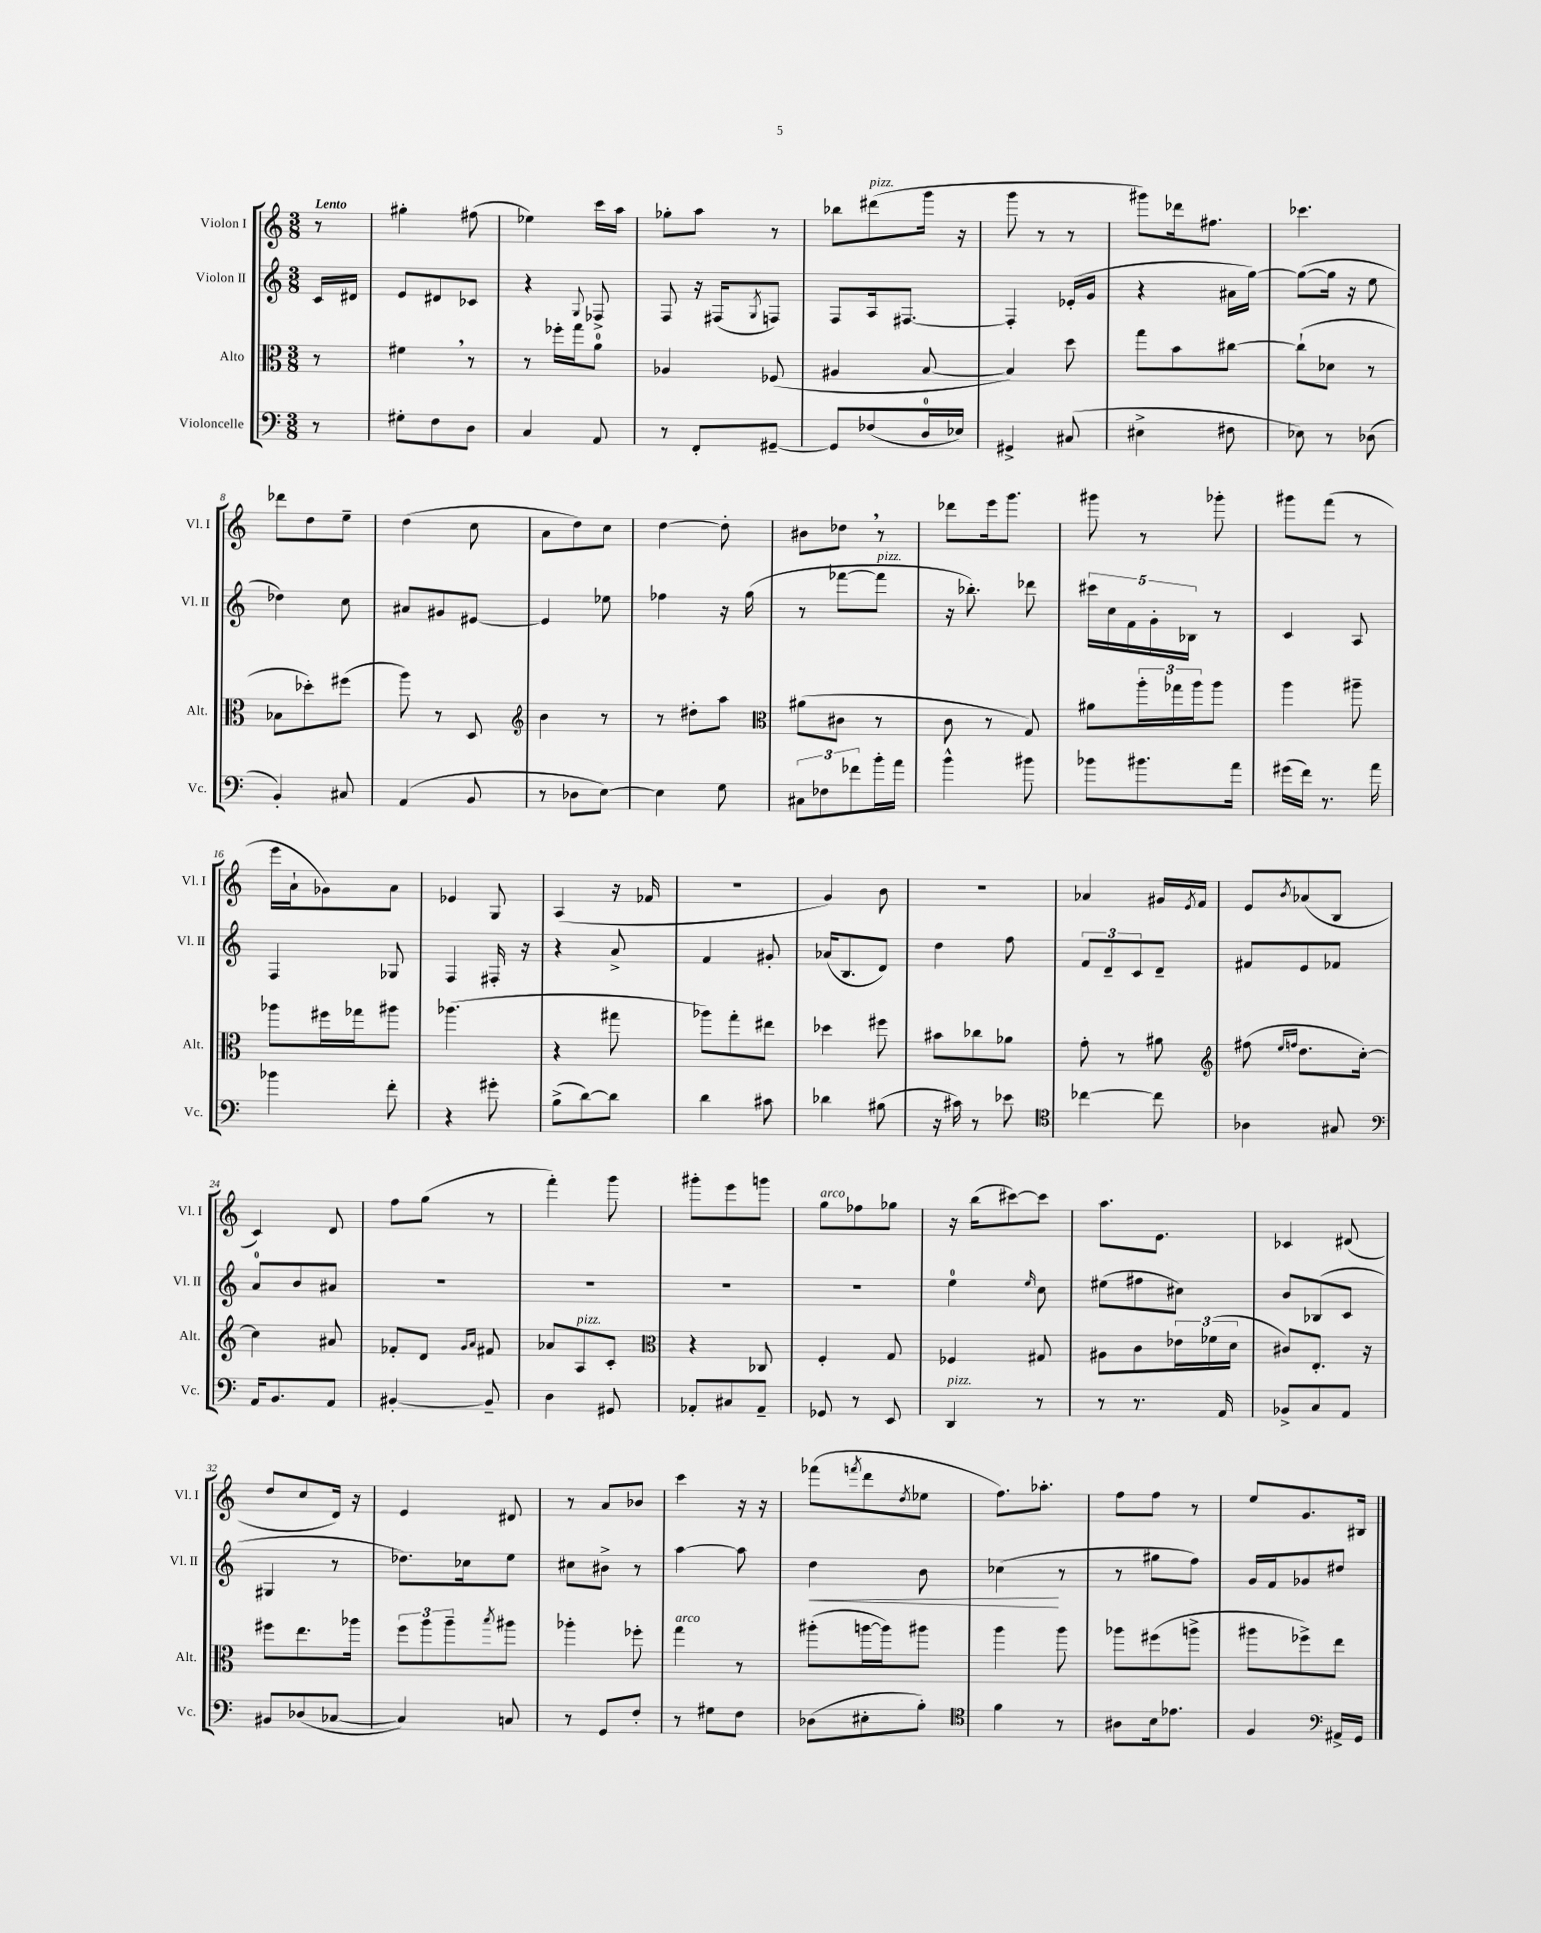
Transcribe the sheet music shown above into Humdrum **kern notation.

**kern	**kern	**kern	**dynam	**kern
*part4	*part3	*part2	*part2	*part1
*staff4	*staff3	*staff2	*staff2	*staff1
*I"Violoncelle	*I"Alto	*I"Violon II	*	*I"Violon I
*I'Vc.	*I'Alt.	*I'Vl. II	*	*I'Vl. I
*clefF4	*clefC3	*clefG2	*	*clefG2
*k[]	*k[]	*k[]	*	*k[]
*M3/8	*M3/8	*M3/8	*	*M3/8
=	=	=	=	=
!	!	!	!	!LO:TX:a:B:t=Lento
8r	8r	16c/LL	.	8r
.	.	16d#X/JJ	.	.
=1	=1	=1	=1	=1
8G#X'\L	4f#X,\	8e/L	.	4gg#X'\
8F\	.	8d#X/	.	.
8D\J	8r	8c-X/J	.	(8ff#X\
=2	=2	=2	=2	=2
4C/	8r	4r	.	4ee-X\)
.	16ff-X'\LL	.	.	.
.	16gg\J	.	.	.
.	.	8qqG/	.	.
8AA/	8a\J	8F-X^/	.	16ccc\LL
.	.	.	.	16aa\JJ
=3	=3	=3	=3	=3
8r	4A-X/	8F/	.	8gg-X'\L
8FF'/L	.	16r	.	8aa\J
.	.	(16F#X/KL	.	.
.	.	8qG/	.	.
[8GG#X~/J	(8F-X/	8Fn/J)	.	8r
=4	=4	=4	=4	=4
8GG#/L]	4A#X/	8F/L	.	8bb-X\L
!	!	!	!	!LO:TX:a:i:t=pizz.
(8F-X/	.	16A/k	.	(8ddd#X\
.	.	[8.F#X/J	.	.
16D/L	[8B/	.	.	16ggg\Jk
16E-X/JJ)	.	.	.	16r
=5	=5	=5	=5	=5
4GG#X^/	4B/])	4F#'/]	.	8ggg\
.	.	.	.	8r
(8C#X/	8dd\	(16e-X'/LL	.	8r
.	.	16g/JJ	.	.
=6	=6	=6	=6	=6
4E#X^\	8gg\L	4r	.	8ggg#X\L)
.	8b\	.	.	16ddd-X\k
.	.	.	.	8.ff#X\J
8F#X\	[8cc#X\J	16a#X\LL	.	.
.	.	[16gg\JJ)	.	.
=7	=7	=7	=7	=7
8E-X\)	(8cc#`\L]	(8gg\L_	.	4.ccc-X\
8r	8d-X\J	16gg\Jk]	.	.
.	.	16r	.	.
(8D-X\	8r	8ee\	.	.
!!LO:LB:g=z
=8	=8	=8	=8	=8
4BB'/)	8B-X\L	4dd-X\)	.	8ddd-X\L
.	8dd-X'\)	.	.	8dd\
8C#X/	(8ff#X\J	8cc\	.	8ee~\J
=9	=9	=9	=9	=9
(4AA/	8aa\)	8a#X/L	.	(4dd\
.	8r	8g#X/	.	.
8BB/	8D/	[8e#X/J	.	8cc\
=10	=10	=10	=10	=10
*	*clefG2	*	*	*
8r	4b\	4e#/]	.	8a\L
8D-X\L	.	.	.	8dd\)
[8E\J)	8r	8ee-X\	.	8cc\J
=11	=11	=11	=11	=11
4E\]	8r	4ff-X\	.	[4dd\
.	8dd#X'\L	.	.	.
8G\	8aa\J	16r	.	8dd'\]
.	.	(16gg\	.	.
=12	=12	=12	=12	=12
*	*clefC3	*	*	*
12C#X\L	(8a#X\L	8r	.	8b#X\L
12F-X\	.	.	.	.
.	8c#X\J	[8fff-X\L	.	8dd-X,\J
12f-X\	.	.	.	.
!	!	!LO:TX:a:i:t=pizz.	!	!
16b'\L	8r	8fff-\J]	.	8r
16a\JJ	.	.	.	.
=13	=13	=13	=13	=13
4b^^\	8c\	16r	.	8ddd-X\L
.	.	8.bb-X'\)	.	.
.	8r	.	.	16eee\k
.	.	.	.	8.ggg\J
8b#X\	8G/)	8ddd-X\	.	.
=14	=14	=14	=14	=14
8b-X\L	8a#X\L	20ccc#X\LL	.	8ggg#X\
.	.	20cc\	.	.
.	.	20f\	.	.
8.b#X\	24aa'\L	.	.	8r
.	.	20g'\	.	.
.	24gg-X\	.	.	.
.	.	20B-X\JJ	.	.
.	24aa\J	.	.	.
.	8aa\J	8r	.	8ggg-X'\
16a\Jk	.	.	.	.
=15	=15	=15	=15	=15
(16g#X\LL	4aa\	4c/	.	8ggg#X\L
16f\JJ)	.	.	.	.
8.r	.	.	.	(8fff\J
.	8aa#X~\	8A/	.	8r
16a\	.	.	.	.
!!LO:LB:g=z
=16	=16	=16	=16	=16
4b-X\	8aa-X\L	4F/	.	16eee\LL
.	.	.	.	16a`\J
.	16ff#X\L	.	.	8g-X\)
.	16gg-X\J	.	.	.
8f'\	8aa#X\J	8G-X/	.	8a\J
=17	=17	=17	=17	=17
4r	(4.aa-X\	4F/	.	4e-X/
8g#X'\	.	16F#X'/	.	8G/
.	.	16r	.	.
=18	=18	=18	=18	=18
(8B^\L	4r	4r	.	(4A/
[8d\)	.	.	.	.
8d\J]	8gg#X\	8a^/	.	16r
.	.	.	.	16f-X/
=19	=19	=19	=19	=19
4d\	8aa-X\L)	4f/	.	4.r
.	8gg'\	.	.	.
8c#X\	8ee#X\J	8g#X'/	.	.
=20	=20	=20	=20	=20
4d-X\	4dd-X\	(16a-X/KL	.	4g/)
.	.	8.B/	.	.
(8B#X\	8ff#X\	8d/J)	.	8b\
=21	=21	=21	=21	=21
16r	8b#X\L	4dd\	.	4.r
16c#X\)	.	.	.	.
8r	8cc-X\	.	.	.
8e-X\	8a-X\J	8ff\	.	.
=22	=22	=22	=22	=22
*clefC4	*	*	*	*
[4cc-X\	8g'\	12f/L	.	4a-X/
.	.	12d~/	.	.
.	8r	.	.	.
.	.	12c/	.	.
8cc-\]	8a#X\	8d~/J	.	16g#X/LL
.	.	.	.	8qe/
.	.	.	.	16f/JJ
=23	=23	=23	=23	=23
*	*clefG2	*	*	*
4A-X\	(8ff#X\	8f#X/L	.	8e/L
.	16qqee/LL	.	.	.
.	16qqffn/JJ	.	.	8qb/
.	8.dd\L	8e/	.	(8a-X/
8G#X/	.	8f-X/J	.	8B/J
.	[16cc'\Jk)	.	.	.
!!LO:LB:g=z
=24	=24	=24	=24	=24
*clefF4	*	*	*	*
16AA/KL	4cc\]	8a/L	.	4c/)
8.BB/	.	.	.	.
.	.	8b/	.	.
8AA/J	8a#X/	8a#X/J	.	8d/
=25	=25	=25	=25	=25
[4BB#X'/	8f-X'/L	4.r	.	8ff\L
.	8d/J	.	.	(8gg\J
.	16qqg/LL	.	.	.
.	16qqa/JJ	.	.	.
8BB#~/]	8f#X/	.	.	8r
=26	=26	=26	=26	=26
4D\	8a-X/L	4.r	.	4fff'\)
!	!LO:TX:a:i:t=pizz.	!	!	!
.	8A/	.	.	.
8GG#X/	8c'/J	.	.	8ggg\
=27	=27	=27	=27	=27
*	*clefC3	*	*	*
8AA-X'/L	4r	4.r	.	8ggg#X'\L
8C#X/	.	.	.	8eee\
8AA-~/J	8C-X/	.	.	8gggn\J
=28	=28	=28	=28	=28
!	!	!	!	!LO:TX:a:i:t=arco
8GG-X/	4F'/	4.r	.	8gg\L
8r	.	.	.	8ff-X\
8EE/	8G/	.	.	8gg-X\J
=29	=29	=29	=29	=29
!LO:TX:a:i:t=pizz.	!	!	!	!
4DD/	4F-X/	4ee\	.	16r
.	.	.	.	(16bb\KL
.	.	.	.	[8ccc#X\)
.	.	16qqee/	.	.
8r	8G#X/	8cc\	.	8ccc#\J]
=30	=30	=30	=30	=30
8r	8A#X\L	(8ee#X\L	.	8.aa\L
8.r	8c\	8ff#X\	.	.
.	.	.	.	8.e\J
.	24e-X\L	8cc#X\J)	.	.
.	(24f-X\	.	.	.
16AA/	.	.	.	.
.	24d\JJ	.	.	.
=31	=31	=31	=31	=31
8BB-X^/L	8c#X/L)	8b/L	.	4c-X/
8C/	8.E'/J	(8B-X/	.	.
8AA/J	.	8c/J	.	(8d#X/
.	16r	.	.	.
!!LO:LB:g=z
=32	=32	=32	=32	=32
8BB#X/L	8ff#X\L	4G#X/	.	8dd/L
(8D-X/	8.ee\	.	.	8cc/
[8C-X/J	.	8r	.	16d/Jk)
.	16aa-X\Jk	.	.	16r
=33	=33	=33	=33	=33
4C-/])	12ff\L	8.dd-X\L)	.	4e/
.	12aa\	.	.	.
.	12aa~\	.	.	.
.	.	16cc-X\k	.	.
.	8qbb/	.	.	.
8Cn/	8aa#X\J	8ee\J	.	8d#X/
=34	=34	=34	=34	=34
8r	4aa-X'\	8cc#X\L	.	8r
8GG/L	.	8b#X^\J	.	8a/L
8F'/J	8ff-X'\	8r	.	8b-X/J
=35	=35	=35	=35	=35
!	!LO:TX:a:i:t=arco	!	!	!
8r	4gg\	[4aa\	.	4ccc\
8G#X\L	.	.	.	.
8F\J	8r	8aa\]	.	16r
.	.	.	.	16r
=36	=36	=36	=36	=36
!	!	!	!LO:HP:b	!
(8D-X\L	(8aa#X'\L	4dd\	<	(8fff-X\L
.	.	.	.	8qfffn/
8E#X'\	[16aan\L	.	.	8ddd\
.	16aa\J])	.	.	.
.	.	.	.	8qdd/
8B'\J)	8aa#X\J	8b\	.	8ee-X\J
=37	=37	=37	=37	=37
*clefC4	*	*	*	*
4f\	4aa\	(4cc-X\	.	8.ff\L)
.	.	.	.	8.aa-X'\J
8r	8aa\	8r	[	.
=38	=38	=38	=38	=38
8A#X\L	8aa-X\L	8r	.	8ff\L
16B\k	(8ff#X\	8gg#X\L	.	8ff\J
8.e-X\J	.	.	.	.
.	8aan^\J	8ff\J)	.	8r
=39	=39	=39	=39	=39
4F/	8aa#X\L	16g/LL	.	8ee/L
.	.	16f/J	.	.
.	8ff-X^\)	8g-X/	.	8.g/
*clefF4	*	*	*	*
16AA#X^/LL	8ee\J	8dd#X/J	.	.
16GG/JJ	.	.	.	16B#X/Jk
==	==	==	==	==
*-	*-	*-	*-	*-
